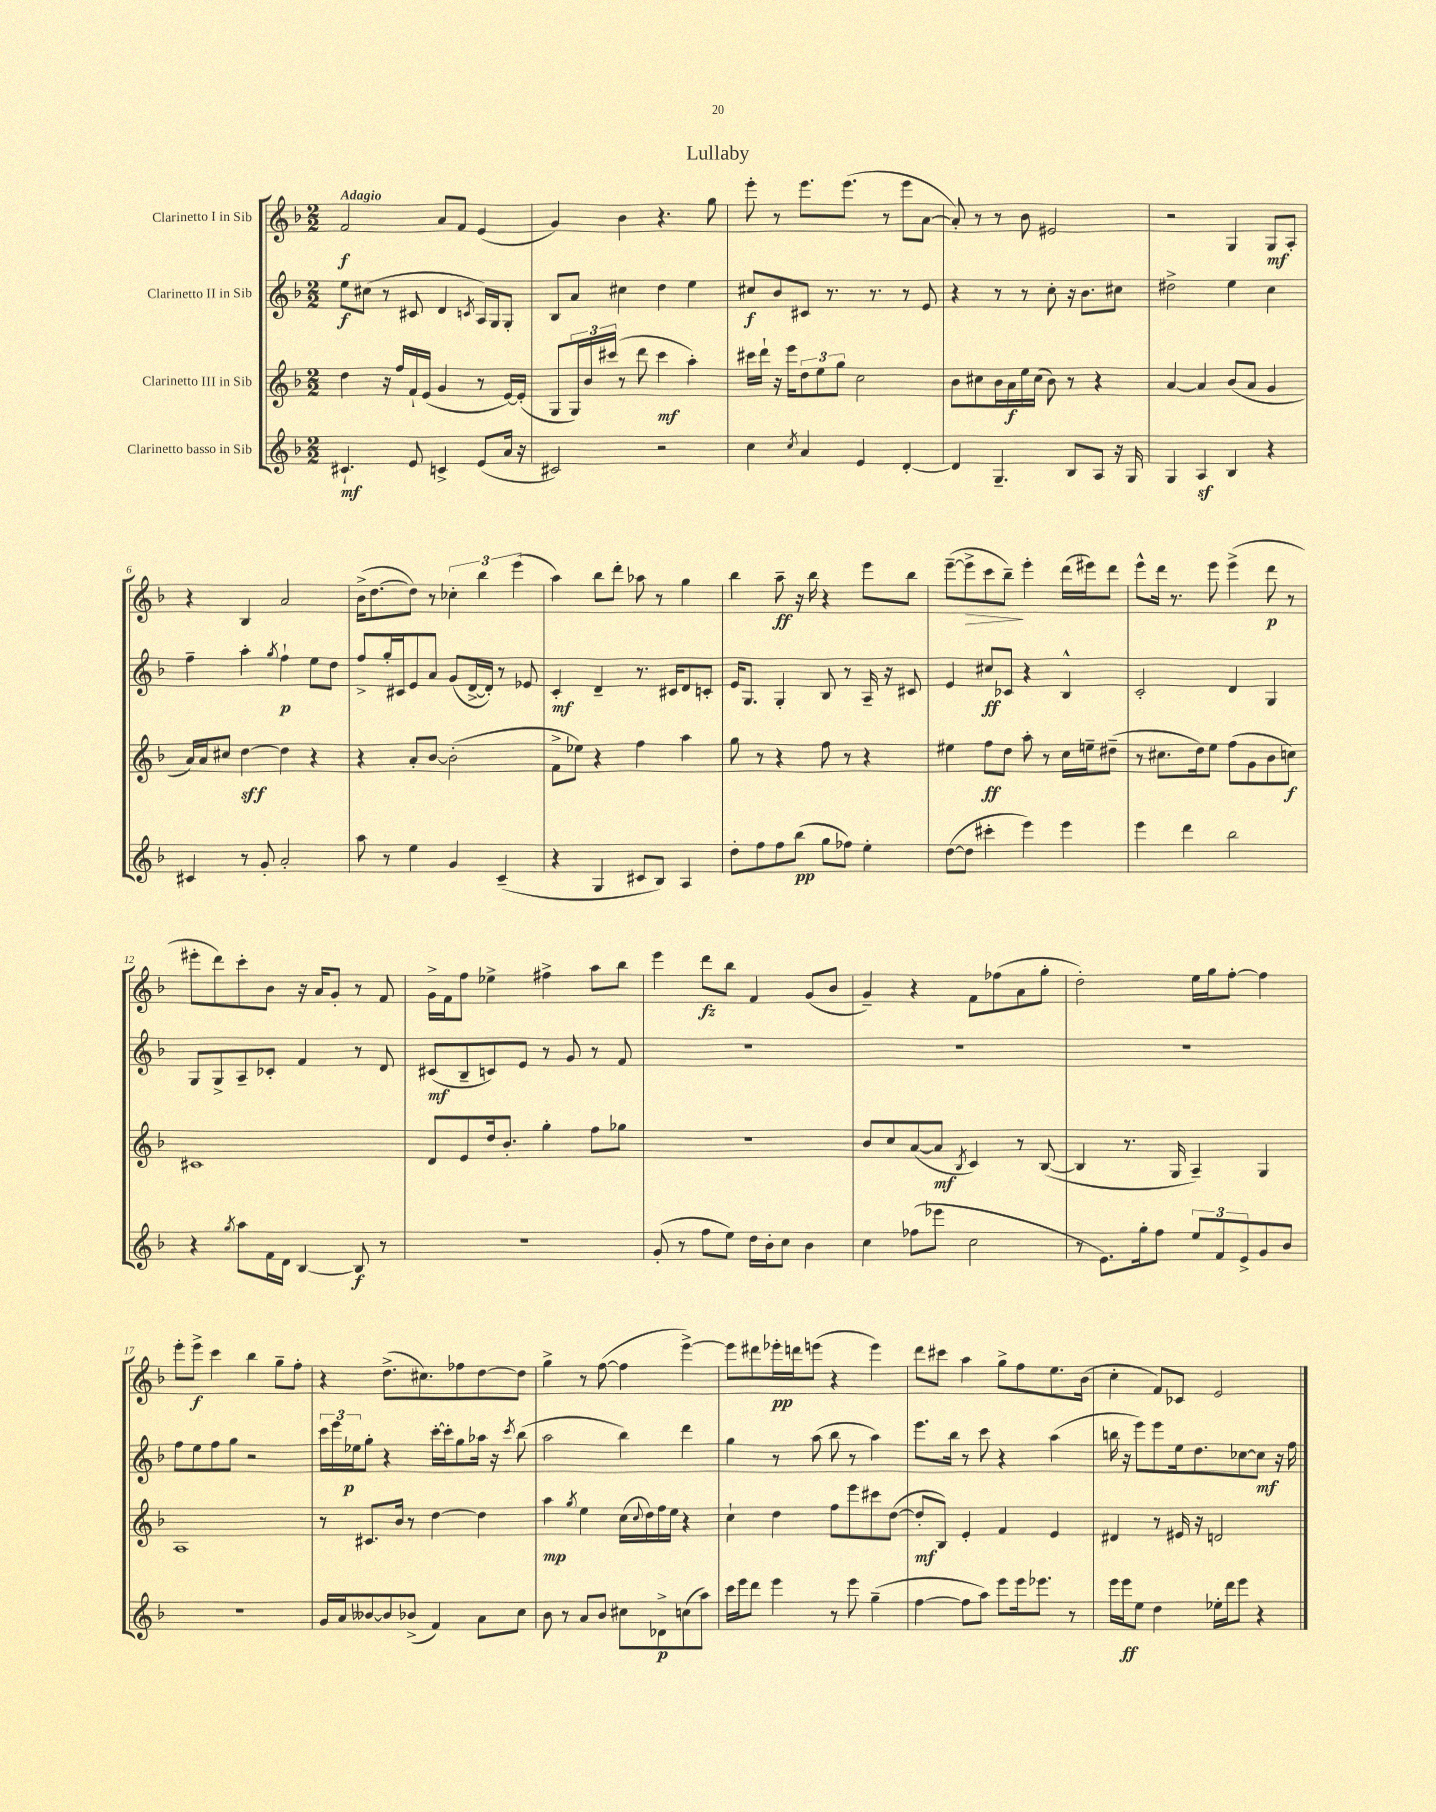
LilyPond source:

\header { title = "Lullaby" }
<<
\new StaffGroup <<
\new Staff = "s0" \with { instrumentName = "Clarinetto I in Sib" } {
    \clef treble \key f \major \numericTimeSignature \time 2/2 \tempo "Adagio"
    f'2\f a'8 f'8 e'4( |
    g'4) bes'4 r4. g''8 |
    e'''8-. r8 e'''8. e'''8.( r8 e'''8 a'8~ |
    a'8-.) r8 r8 bes'8 eis'2 |
    r2 g4 g8\mf a8-. |
    r4 bes4 a'2 |
    bes'16->( d''8.~ d''8) r8 \tuplet 3/2 { ces''4-. bes''4 e'''4( } |
    a''4) bes''8 d'''8-. aes''8 r8 g''4 |
    bes''4 a''8--\ff r16 bes''16 r4 e'''8 bes''8 |
    e'''8~--( e'''8->\> c'''8 bes''8--\!) e'''4-. d'''16( eis'''16) d'''8 |
    e'''8-^ d'''16 r8. e'''8 e'''4->( d'''8\p r8 |
    eis'''8-. d'''8) c'''8-. bes'8 r16 a'16 g'8-. r8 f'8 |
    g'16-> f'16 f''8 ees''4-> fis''4-> a''8 bes''8 |
    e'''4 d'''8\fz bes''8 f'4 g'8( bes'8 |
    g'4--) r4 f'8 fes''8( a'8 g''8-. |
    d''2-.) e''16 g''16 f''8~-. f''4 |
    e'''8-. e'''8->\f c'''4 bes''4 g''8-- f''8-. |
    r4 d''8.->( cis''8.) fes''8 d''8~ d''8 |
    g''4-> r8 f''8~( f''4 e'''4~->) |
    e'''8 dis'''8 ees'''16-.\pp d'''16 e'''8( r4 e'''4) |
    d'''8 cis'''8 a''4 g''8-> f''8 e''8. bes'16( |
    c''4-. f'8) ces'8 e'2 \bar "|." |
}
\new Staff = "s1" \with { instrumentName = "Clarinetto II in Sib" } {
    \clef treble \key f \major \numericTimeSignature \time 2/2
    e''8\f cis''8( r8 cis'8 d'4 \acciaccatura { c'8 } a16) g16 g8-. |
    bes8 a'8 cis''4 d''4 e''4 |
    cis''8\f bes'8 cis'8 r8. r8. r8 e'8 |
    r4 r8 r8 c''8-. r16 bes'8. cis''8 |
    dis''2-> e''4 c''4 |
    f''4-- a''4-. \acciaccatura { g''8 } f''4-!\p e''8 d''8 |
    f''8-> g''16-. cis'16 e'8 a'8 g'8( d'16~-> d'16-.) r8 ees'8 |
    c'4-.\mf d'4-- r8. cis'16 d'8 c'8-. |
    e'16 g8. g4-. bes8 r8 a16-- r16 cis'8 |
    e'4 cis''8\ff ces'8 r4 bes4-^ |
    c'2-. d'4 g4 |
    g8 g8-> a8-- ces'8-. f'4 r8 d'8 |
    cis'8\mf( bes8-- c'8) e'8 r8 g'8 r8 f'8 |
    R1 |
    R1 |
    R1 |
    f''8 e''8 f''8 g''8 r2 |
    \tuplet 3/2 { c'''16 e'''16 ees''16\p } g''8-. r4 c'''16~-. c'''16-. g''8 aes''16 r16 \acciaccatura { c'''8 } bes''8( |
    a''2 bes''4) d'''4 |
    g''4 r8 a''8( bes''8 r8 a''4) |
    e'''8. bes''16 r8 c'''8 r4 a''4( |
    b''16 r16 e'''8) e'''8 e''16 d''8. ces''8~ ces''8\mf r16 f''16 \bar "|." |
}
\new Staff = "s2" \with { instrumentName = "Clarinetto III in Sib" } {
    \clef treble \key f \major \numericTimeSignature \time 2/2
    d''4 r16 f''16 f'16-! e'16( g'4 r8 e'16~) e'16-.( |
    g8 \tuplet 3/2 { g16) bes'16 cis'''16( } r8 d'''8 cis'''4\mf a''4-.) |
    cis'''16 d'''16-! r16 e'''16 \tuplet 3/2 { d''8 e''8 g''8 } c''2 |
    bes'8 cis''8 bes'16 a'16\f e''16 cis''16( bes'8) r8 r4 |
    a'4~ a'4 bes'8( a'8 g'4 |
    a'16) a'16 cis''8 d''4~\sff d''4 r4 |
    r4 a'8-. bes'8~ bes'2-.( |
    f'8-> ees''8) r4 f''4 a''4 |
    g''8 r8 r4 f''8 r8 r4 |
    eis''4 f''8\ff d''8 a''8-. r8 c''16 e''16-- dis''8--( |
    r8 cis''8. d''16) e''8 f''8( g'8 bes'8 c''8\f) |
    cis'1 |
    d'8 e'8 d''16 bes'8.-. g''4-. f''8 ges''8 |
    R1 |
    bes'8 c''8 a'8~( a'8\mf \acciaccatura { bes8 } c'4) r8 bes8~( |
    bes4 r8. g16 a4--) g4 |
    a1 |
    r8 cis'8. bes'16 r8 d''4~ d''4 |
    a''4\mp \acciaccatura { g''8 } e''4 c''16( \appoggiatura { c''8 } d''16) f''16 e''16 r4 |
    c''4-! d''4 f''8 e'''8 cis'''8 d''8~( |
    d''8-.\mf bes8) e'4-. f'4 e'4 |
    dis'4 r8 eis'16 r16 d'2 \bar "|." |
}
\new Staff = "s3" \with { instrumentName = "Clarinetto basso in Sib" } {
    \clef treble \key f \major \numericTimeSignature \time 2/2
    cis'4.-!\mf e'8 c'4-> e'8( a'16 r16 |
    cis'2) r2 |
    c''4 \acciaccatura { c''8 } a'4 e'4 d'4~-. |
    d'4 g4.-- bes8 a8 r16 g16 |
    g4 a4\sf bes4 r4 |
    cis'4 r8 g'8-. a'2-. |
    a''8 r8 e''4 g'4 c'4--( |
    r4 g4 cis'8 bes8) a4 |
    d''8-. f''8 f''8 bes''8\pp( g''8 fes''8) e''4-. |
    d''8~( d''8 cis'''4-. e'''4) e'''4 |
    e'''4 d'''4 bes''2 |
    r4 \acciaccatura { g''8 } a''8 f'16 d'16 bes4~ bes8\f r8 |
    r1 |
    g'8-.( r8 f''8 e''8) d''16 bes'16-. c''8 bes'4 |
    c''4 fes''8( ees'''8 c''2 |
    r8 e'8.) g''16-. f''8 \tuplet 3/2 { e''8 f'8 e'8-> } g'8 bes'8 |
    R1 |
    g'16 a'16 beses'8~ beses'8 bes'8->( f'4) a'8 c''8 |
    bes'8 r8 a'8 bes'8 cis''8 des'8->\p c''8( a''8) |
    c'''16 e'''16 d'''8 e'''4 r8 e'''8 g''4--( |
    f''4~ f''8 a''8) e'''8 e'''16 ees'''8. r8 |
    e'''16 e'''16\ff e''8 d''4 ees''16-. d'''16 e'''8 r4 \bar "|." |
}
>>
>>
